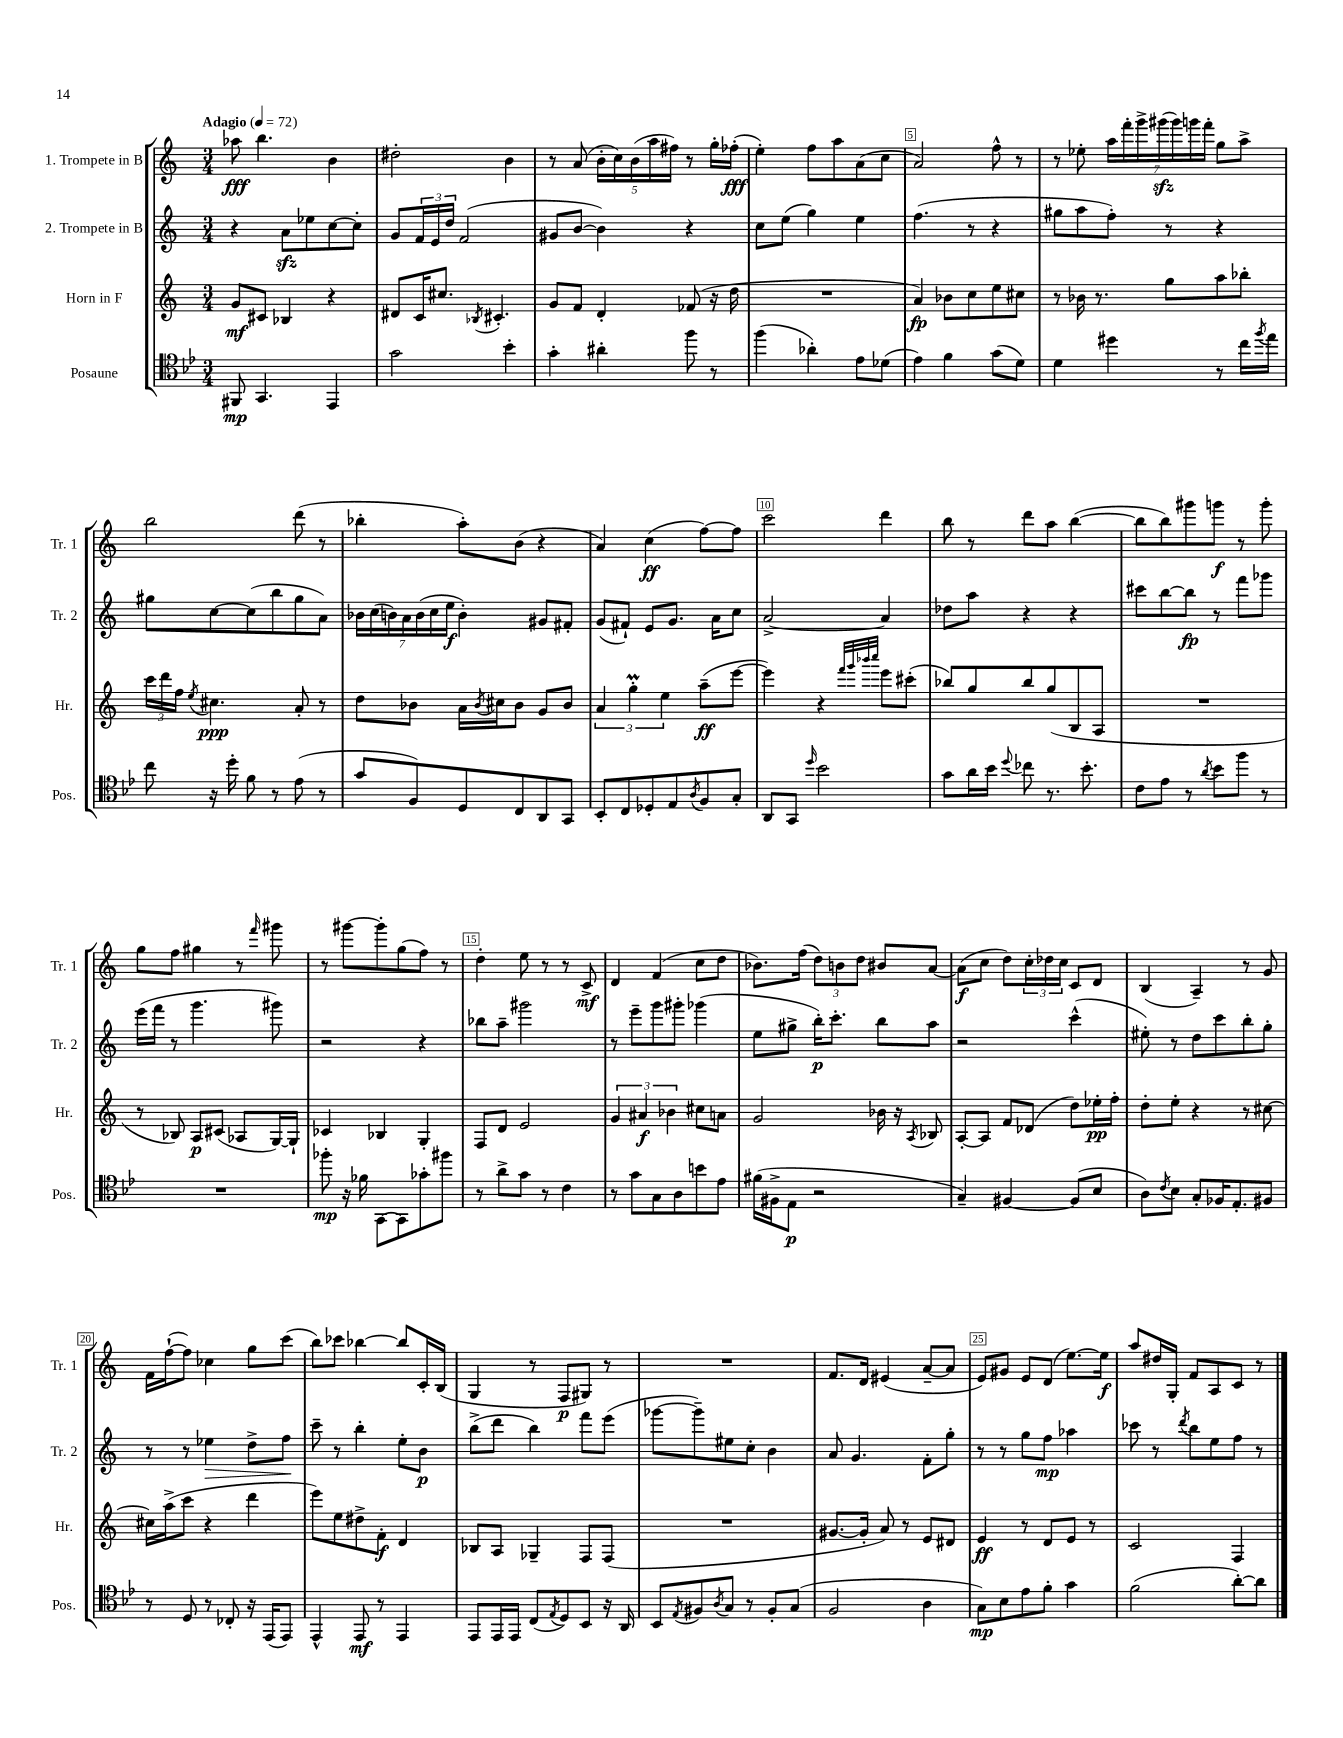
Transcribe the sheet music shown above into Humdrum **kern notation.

**kern	**kern	**kern	**kern
*staff4	*staff3	*staff2	*staff1
*clefC4	*clefG2	*clefG2	*clefG2
*k[b-e-]	*k[]	*k[]	*k[]
*M3/4	*M3/4	*M3/4	*M3/4
*MM72	*MM72	*MM72	*MM72
8FF#	8g	4r	8aa-
4.GG	8c#	.	4.bb
.	4B-	8a	.
.	.	8ee-	.
4EE-	4r	[8cc	4b
.	.	8cc']	.
=	=	=	=
2g	8d#	8g	2dd#'
.	16c	24f	.
.	.	24e	.
.	8.cc#	.	.
.	.	24dd	.
.	.	(2f	.
.	8qB-	.	.
.	4.c#'	.	.
4b-'	.	.	4b
=	=	=	=
4g'	8g	8g#	8r
.	8f	[8b	(8a
4a#'	4d'	4b])	20b'
.	.	.	20cc)
.	.	.	(20b
.	.	.	20aa
.	.	.	20ff#)
8ff	(8f-	4r	8r
8r	16r	.	16gg'
.	16dd	.	(16ff-'
=	=	=	=
(4ff	2.r	8cc	4ee')
.	.	(8ee	.
4a-')	.	4gg)	8ff
.	.	.	8aa
8e-	.	4ee	(8a
(8d-	.	.	8cc
=	=	=	=
4e-)	4a)	(4.ff	2a)
4f	8b-	.	.
.	8cc	8r	.
(8g	8ee	4r	8ff^^
8d)	8cc#	.	8r
=	=	=	=
4d	8r	8gg#	8r
.	16b-	8aa	8ee-'
.	8.r	.	.
4dd#	.	8ff')	28aa
.	.	.	28fff'
.	.	.	28ggg^
.	.	.	(28ggg#
.	8gg	8r	.
.	.	.	28ggg#)
.	.	.	28ggg
.	.	.	28fff'
8r	8aa	4r	8gg
16cc	8bb-'	.	8aa^
8qff	.	.	.
16ee-	.	.	.
=	=	=	=
8cc	24ccc	8gg#	2bb
.	24ddd	.	.
.	24ff	.	.
.	8qee	.	.
16r	4.cc#	[8cc	.
16dd'	.	.	.
8f	.	(8cc]	.
8r	.	8bb	.
(8e-	8a'	8gg#	(8ddd
8r	8r	8a)	8r
=	=	=	=
8g	8dd	28b-	4bb-'
.	.	(28cc	.
.	.	28b)	.
.	.	28a	.
8F)	8b-	.	.
.	.	(28b	.
.	.	28cc	.
.	.	28ee	.
8D	16a	4b')	8aa')
.	8qb-	.	.
.	16cc#	.	.
8C	8b-	.	(8b
8AA	8g	8g#	4r
8GG	8b-	8f#'	.
=	=	=	=
8BB-'	6a	(8g	4a)
8C	.	8f#`)	.
.	6gg'	.	.
8D-'	.	8e	(4cc
.	6ee	.	.
8E-	.	8.g	.
8qA	.	.	.
8F	(8aa~	.	[8ff)
.	.	16a	.
8G'	[8eee	8cc	8ff]
=	=	=	=
8AA	4eee])	[2a^	2ccc
8GG	.	.	.
16qqdd	.	.	.
2b-	4r	.	.
.	32qqfff	.	.
.	32qqggg	.	.
.	32qqbbb-	.	.
.	32qqcccc	.	.
.	8eee	4a]	4ddd
.	(8ccc#'	.	.
=	=	=	=
8g	8bb-)	8dd-	8bb
16a	8gg	8aa	8r
16b-	.	.	.
8qqdd	.	.	.
8cc-	8bb-	4r	8ddd
8.r	(8gg	.	8aa
.	8B	4r	([4bb
8.b-'	.	.	.
.	8A	.	.
=	=	=	=
8c	2.r	8ccc#	8bb]
8e-	.	[8bb	8bb)
8r	.	8bb]	8ggg#
8qa	.	.	.
8b-	.	8r	8ggg
8ff	.	8fff	8r
8r	.	8ggg-	8ggg'
=	=	=	=
2.r	8r	(16eee	8gg
.	.	16fff	.
.	8B-)	8r	8ff
.	8A	4.ggg	4gg#
.	(8c#	.	.
.	8A-	.	8r
.	.	.	16qqfff
.	[16G)	8ggg#)	8ggg#
.	16G`]	.	.
=	=	=	=
8ff-'	4c-	2r	8r
16r	.	.	[8ggg#
16f-	.	.	.
[8GG	4B-	.	8ggg#']
8GG]	.	.	(8gg
8g-'	4G'	4r	8ff)
8ff#	.	.	8r
=	=	=	=
8r	8F	8bb-	4dd'
8a^	8d	8aa~	.
8g	2e	2ggg#	8ee
8r	.	.	8r
4c	.	.	8r
.	.	.	8c^
=	=	=	=
8r	6g	8r	4d
8g	.	8eee~	.
.	6a#	.	.
8G	.	8ggg	(4f
.	6b-	.	.
8A	.	8ggg#'	.
8b	8cc#	(4ggg-	8cc
8e-	8a	.	8dd
=	=	=	=
(16f#	2g	8ee	8.b-)
16F#^	.	.	.
8E-	.	8gg#^	.
.	.	.	(16ff
2r	.	16bb')	12dd)
.	.	8.ccc'	.
.	.	.	12b
.	.	.	12dd
.	16b-	8bb	8b#
.	16r	.	.
.	8qA	.	.
.	8B-	8aa	[8a
=	=	=	=
4G~)	[8A'	2r	(8a]
.	8A]	.	8cc
[4F#	8f	.	8dd)
.	(8d-	.	24cc'
.	.	.	24dd-
.	.	.	24cc
(8F#]	8dd)	(4ccc^^	8c
8B-	16ee-'	.	8d
.	16ff'	.	.
=	=	=	=
8A)	8dd'	8ee#')	(4B
8qc	.	.	.
8B-	8ee'	8r	.
8G'	4r	8dd	4A~)
16F-	.	8ccc	.
8.E-'	.	.	.
.	8r	8bb'	8r
8F#	[8cc#	8gg'	8g
=	=	=	=
8r	16cc#]	8r	16f
.	(16aa^	.	([16ff`
8D	8ccc	8r	8ff])
8r	4r	4ee-	4cc-
8C-'	.	.	.
16r	4ddd	8dd^	8gg
(16EE-	.	.	.
8EE-)	.	8ff	(8ccc
=	=	=	=
4EE-^^	8eee)	8ccc~	8bb)
.	8ee	8r	8ccc-
8EE-	8dd#^	4bb'	[4bb-
8r	8f'	.	.
4EE-	4d	8ee'	8bb-]
.	.	8b	16c'
.	.	.	(16B
=	=	=	=
8EE-	8B-	(8bb^	4G
16EE-	8A	8ddd	.
16EE-	.	.	.
(8C	4G-~	4bb)	8r
8qE-	.	.	.
8D)	.	.	8F
8BB-	8F	8fff	8G#)
16r	(8F	(8eee	8r
16AA	.	.	.
=	=	=	=
8BB-	2.r	[8ggg-	2.r
8qE-	.	.	.
8F#	.	8ggg-~])	.
8qA	.	.	.
8G	.	8ee#	.
8r	.	8cc'	.
8F#'	.	4b	.
(8G	.	.	.
=	=	=	=
2F	[8.g#	8a	8.f
.	.	4.g	.
.	16g#']	.	16d
.	8a)	.	(4e#
.	8r	.	.
4A	8e	8f'	[8a~
.	8d#	8gg'	8a]
=	=	=	=
8G)	4e	8r	8e)
8B-	.	8r	8g#
8e-	8r	8gg	8e
8f'	8d	8ff	(8d
4g	8e	4aa-	[8.ee)
.	8r	.	.
.	.	.	16ee]
=	=	=	=
(2f	2c	8ccc-	8aa
.	.	8r	16dd#
.	.	.	16G'
.	.	8qddd	.
.	.	8bb	8f
.	.	8ee	8A
[8a')	4F	8ff	8c
8a]	.	8r	8r
==	==	==	==
*-	*-	*-	*-
